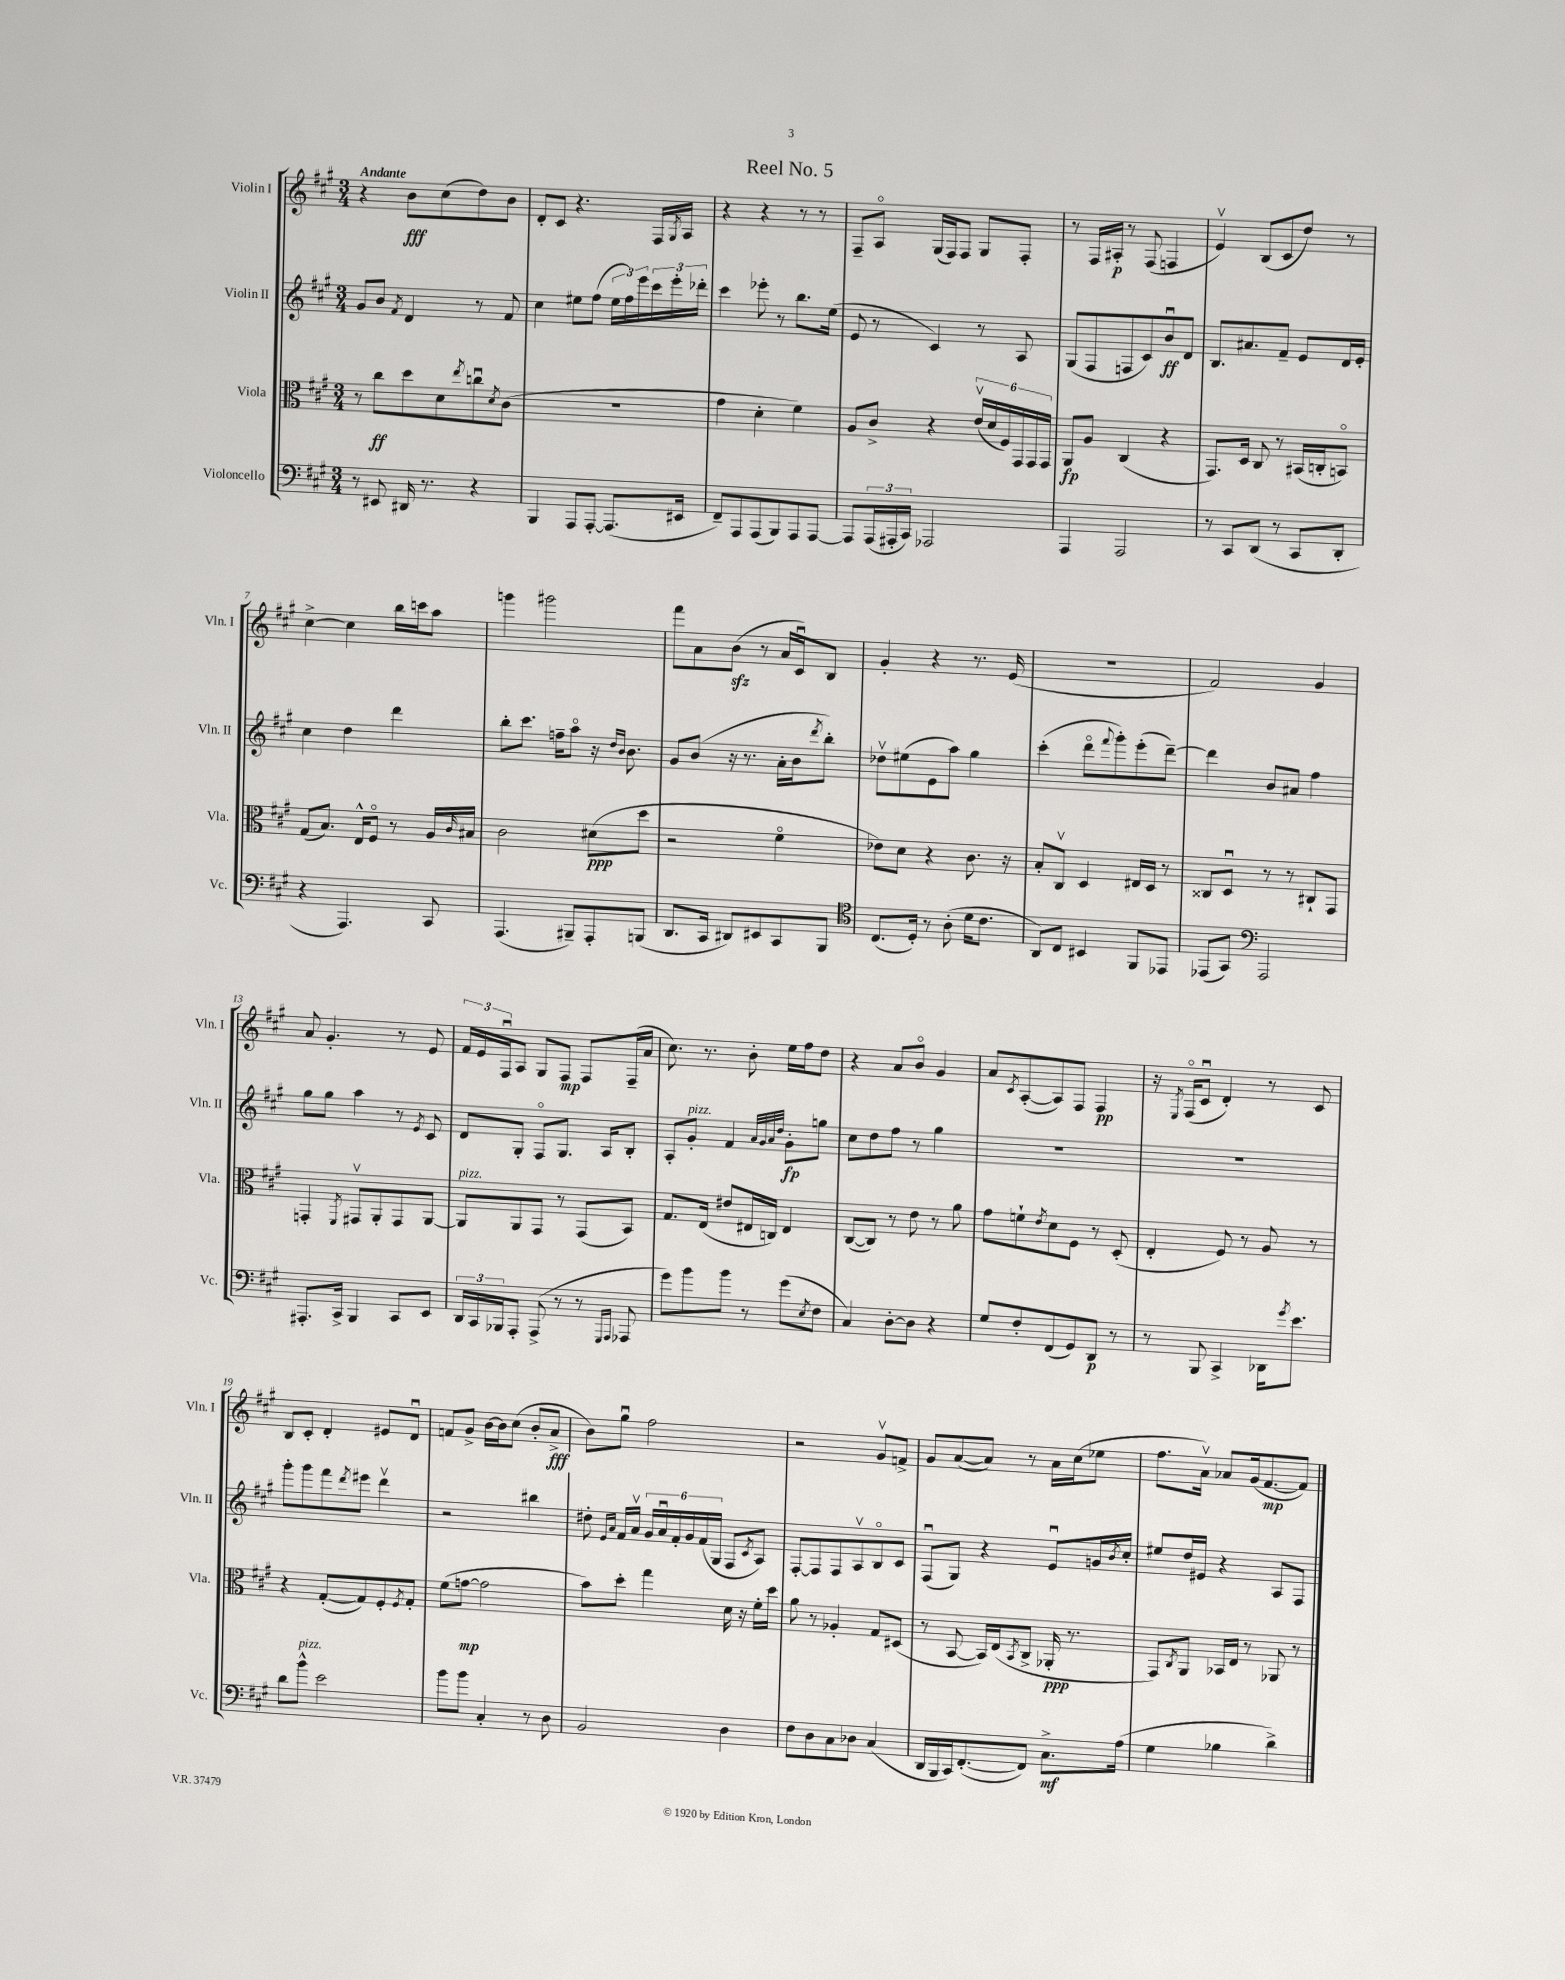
\header { title = "Reel No. 5" }
<<
\new StaffGroup <<
\new Staff = "s0" \with { instrumentName = "Violin I" shortInstrumentName = "Vln. I" } {
    \clef treble \key a \major \numericTimeSignature \time 3/4 \tempo "Andante"
    r4 b'8\fff cis''8( d''8) b'8 |
    d'8-. cis'8 r4. fis16 \acciaccatura { gis8 } a16 |
    r4 r4 r8 r8 |
    fis8-- a8\flageolet gis16( fis16) fis8 gis8 fis8-. |
    r8 fis16 ais16-.\p r8 fis8( f4 |
    e'4\upbow) b8( cis'8 d''8) r8 |
    cis''4~-> cis''4 b''16 c'''16 a''8 |
    g'''4 gis'''2 |
    fis'''8 a'8 b'8\sfz( r8 a'16 cis'16\downbow) b8 |
    gis'4-. r4 r8. e'16( |
    R2. |
    fis'2) gis'4 |
    a'8 gis'4.-. r8 e'8 |
    \tuplet 3/2 { fis'16 e'16 fis16\downbow } a8 gis8 fis8\mp fis8 fis16--( a'16 |
    cis''8.) r8. b'8-. e''16 fis''16 d''8 |
    r4 a'8 b'8\flageolet gis'4 |
    a'8 \acciaccatura { cis'8 } a8~-.( a8) fis8 fis4\pp |
    r16 \acciaccatura { e8 } fis16\flageolet( cis'8\downbow d'4-.) r8 cis'8 |
    b8 cis'8-. d'4-. eis'8 d'8\downbow |
    f'8 gis'8-> b'16~ b'16 cis''8( b'8-. a'8->\fff |
    b'8) gis''8\downbow fis''2 |
    r2 gis'8\upbow f'8-> |
    gis'8 a'8~( a'8) r8 a'16 cis''16( ees''8 |
    fis''8. a'16\upbow) aes'8 gis'16( fis'8.~\mp fis'8) \bar "|." |
}
\new Staff = "s1" \with { instrumentName = "Violin II" shortInstrumentName = "Vln. II" } {
    \clef treble \key a \major \numericTimeSignature \time 3/4
    gis'8 b'8 \acciaccatura { fis'8 } d'4 r8 fis'8 |
    cis''4 eis''8 fis''8( \tuplet 3/2 { eis''16 fis''16) e'''16 } \tuplet 3/2 { cis'''16 e'''16-. des'''16-. } |
    cis'''4 ees'''8-. r8 b''8. e''16( |
    e'8 r8 cis'4) r8 a8 |
    gis8( fis8 f8 cis'8) b'8\downbow\ff d'8 |
    b8. ais'8. fis'8-- e'8 d'16 e'16-. |
    cis''4 d''4 d'''4 |
    b''8-. cis'''8. f''16-- a''8\flageolet r16 \grace { d''16 b'16 } b'8. |
    gis'8 b'8( r16 r8. a'16-. b'16 \acciaccatura { d'''8 } b''8-.) |
    des''8\upbow eis''8( e'8 a''8) gis''4 |
    cis'''4-.( d'''8\flageolet \appoggiatura { fis'''8 } gis'''8-.) e'''8-.( d'''8~--) |
    d'''4 b'8 ais'8 fis''4 |
    gis''8 gis''8 a''4 r8 \acciaccatura { e'8 } cis'8 |
    d'8 gis8-. fis8\flageolet gis8. a16 b8-. |
    a8-. gis'8-.^\markup { \italic "pizz." } fis'4 \grace { a'32 gis'32 a'32 d''32 } gis'8-.\fp g''8 |
    cis''8 d''8 fis''8 r8 gis''4 |
    R2. |
    R2. |
    gis'''8-. gis'''8 fis'''8 \acciaccatura { d'''8 } eis'''8 d'''4\upbow |
    r2 bis''4 |
    dis''8-. \grace { e'16 a'16 } fis'16 a'16\upbow \tuplet 6/4 { gis'16 a'16\downbow fis'16-. gis'16 fis'16( gis16 } fis8 \acciaccatura { cis'8 } a8) |
    fis8~-. fis8 fis8 a8\upbow b8\flageolet cis'8 |
    fis8\downbow( gis8) r4 e'8\downbow g'16 \acciaccatura { b'8 } cis''16-. |
    eis''8 d''16 eis'16 r4 a8 fis8 \bar "|." |
}
\new Staff = "s2" \with { instrumentName = "Viola" shortInstrumentName = "Vla." } {
    \clef alto \key a \major \numericTimeSignature \time 3/4
    r8 cis''8\ff d''8 d'8 \acciaccatura { e''8 } c''8\downbow \acciaccatura { d'8 } cis'8( |
    R2. |
    gis'4 d'4-. fis'4) |
    a8 cis'8-> r4 \tuplet 6/4 { e'16\upbow( d'16 fis16) gis,16 gis,16 gis,16 } |
    a,8\fp a8 cis4( r4 |
    gis,8.) d16 cis8 r8 bis,16( c16-. b,8\flageolet) |
    gis8( b8.) e16-^ fis8\flageolet r8 a16 \grace { cis'16 } bis16 |
    cis'2 dis'8\ppp( d''8 |
    r2 fis'4\flageolet |
    ees'8) d'8 r4 cis'8. r16 |
    b8-. cis8\upbow d4 eis16 d16 r8 |
    cisis8 d8\downbow r8 r8 cis8-! gis,8 |
    g,4-. \acciaccatura { fis,8 } gis,8\upbow a,8-. gis,8 a,8~ |
    a,8^\markup { \italic "pizz." } a,8 gis,8 r8 gis,8( b,8) |
    gis8. e16( eis'8 eis16 c16) eis4 |
    cis8~( cis8) r8 e'8 r8 a'8 |
    gis'8 f'8-! \acciaccatura { e'8 } d'8 fis8 r8 d8-.( |
    e4-. fis8) r8 a8 r8 |
    r4 gis8~-.( gis8) fis8-. \acciaccatura { fis8 } gis8-. |
    fis'8( g'8~\mp g'2 |
    b'8) d''8-. gis''4 d'16 r16 fis'16-. d''16 |
    a'8 r8 aes4-. gis8 dis8( |
    r8 b,8~ b,16) e16( \acciaccatura { b,8 } cis8-> aes,16-.\ppp r8. |
    gis,8) \acciaccatura { cis8 } a,8 bes,16 e16 r8 aes,8 r8 \bar "|." |
}
\new Staff = "s3" \with { instrumentName = "Violoncello" shortInstrumentName = "Vc." } {
    \clef bass \key a \major \numericTimeSignature \time 3/4
    r8 eis,8 dis,16 r8. r4 |
    b,,4 a,,8 a,,8~-. a,,8.( eis,16 |
    fis,8--) a,,8 a,,8( b,,8) a,,8 a,,8~ |
    a,,8 \tuplet 3/2 { a,,16( ais,,16-. cis,16) } aes,,2 |
    a,,4 a,,2 |
    r8 cis,8 d,8( r8 cis,8 d,8-. |
    r4 a,,4.) cis,8 |
    a,,4.( bis,,8--) a,,8-. b,,8( |
    d,8. cis,16 dis,8) eis,8 cis,8 b,,8 |
    \clef tenor cis8.( d16-.) r8 a8-.( d'16 cis'8. |
    a,8) cis8 bis,4 fis,8 ees,8 |
    ees,8( gis,8) \clef bass a,,2 |
    ais,,8.-. cis,16-> b,,4 cis,8 e,8 |
    \tuplet 3/2 { d,16 cis,16 bes,,16 } a,,8-. a,,8->( r8 r8 \grace { gis,,16 a,,16 } aes,,8 |
    gis'8) b'8 b'8 r8 gis'8( \acciaccatura { e8 } fis8 |
    cis4) d8~-. d8 r4 |
    gis8 fis8-. fis,8( gis,8) d,8\p r8 |
    r8 b,,8 cis,4-> des,16 \acciaccatura { gis'8 } e'8. |
    d'8 b'8-^^\markup { \italic "pizz." } e'2 |
    b'8 b'8 cis4-. r8 d8 |
    b,2 d4 |
    fis8 d8 cis8 des8 cis4( |
    d,16 b,,16 cis,16) fis,8.~-.( fis,8) cis8.->\mf a16( |
    gis4 bes4 d'4->) \bar "|." |
}
>>
>>
